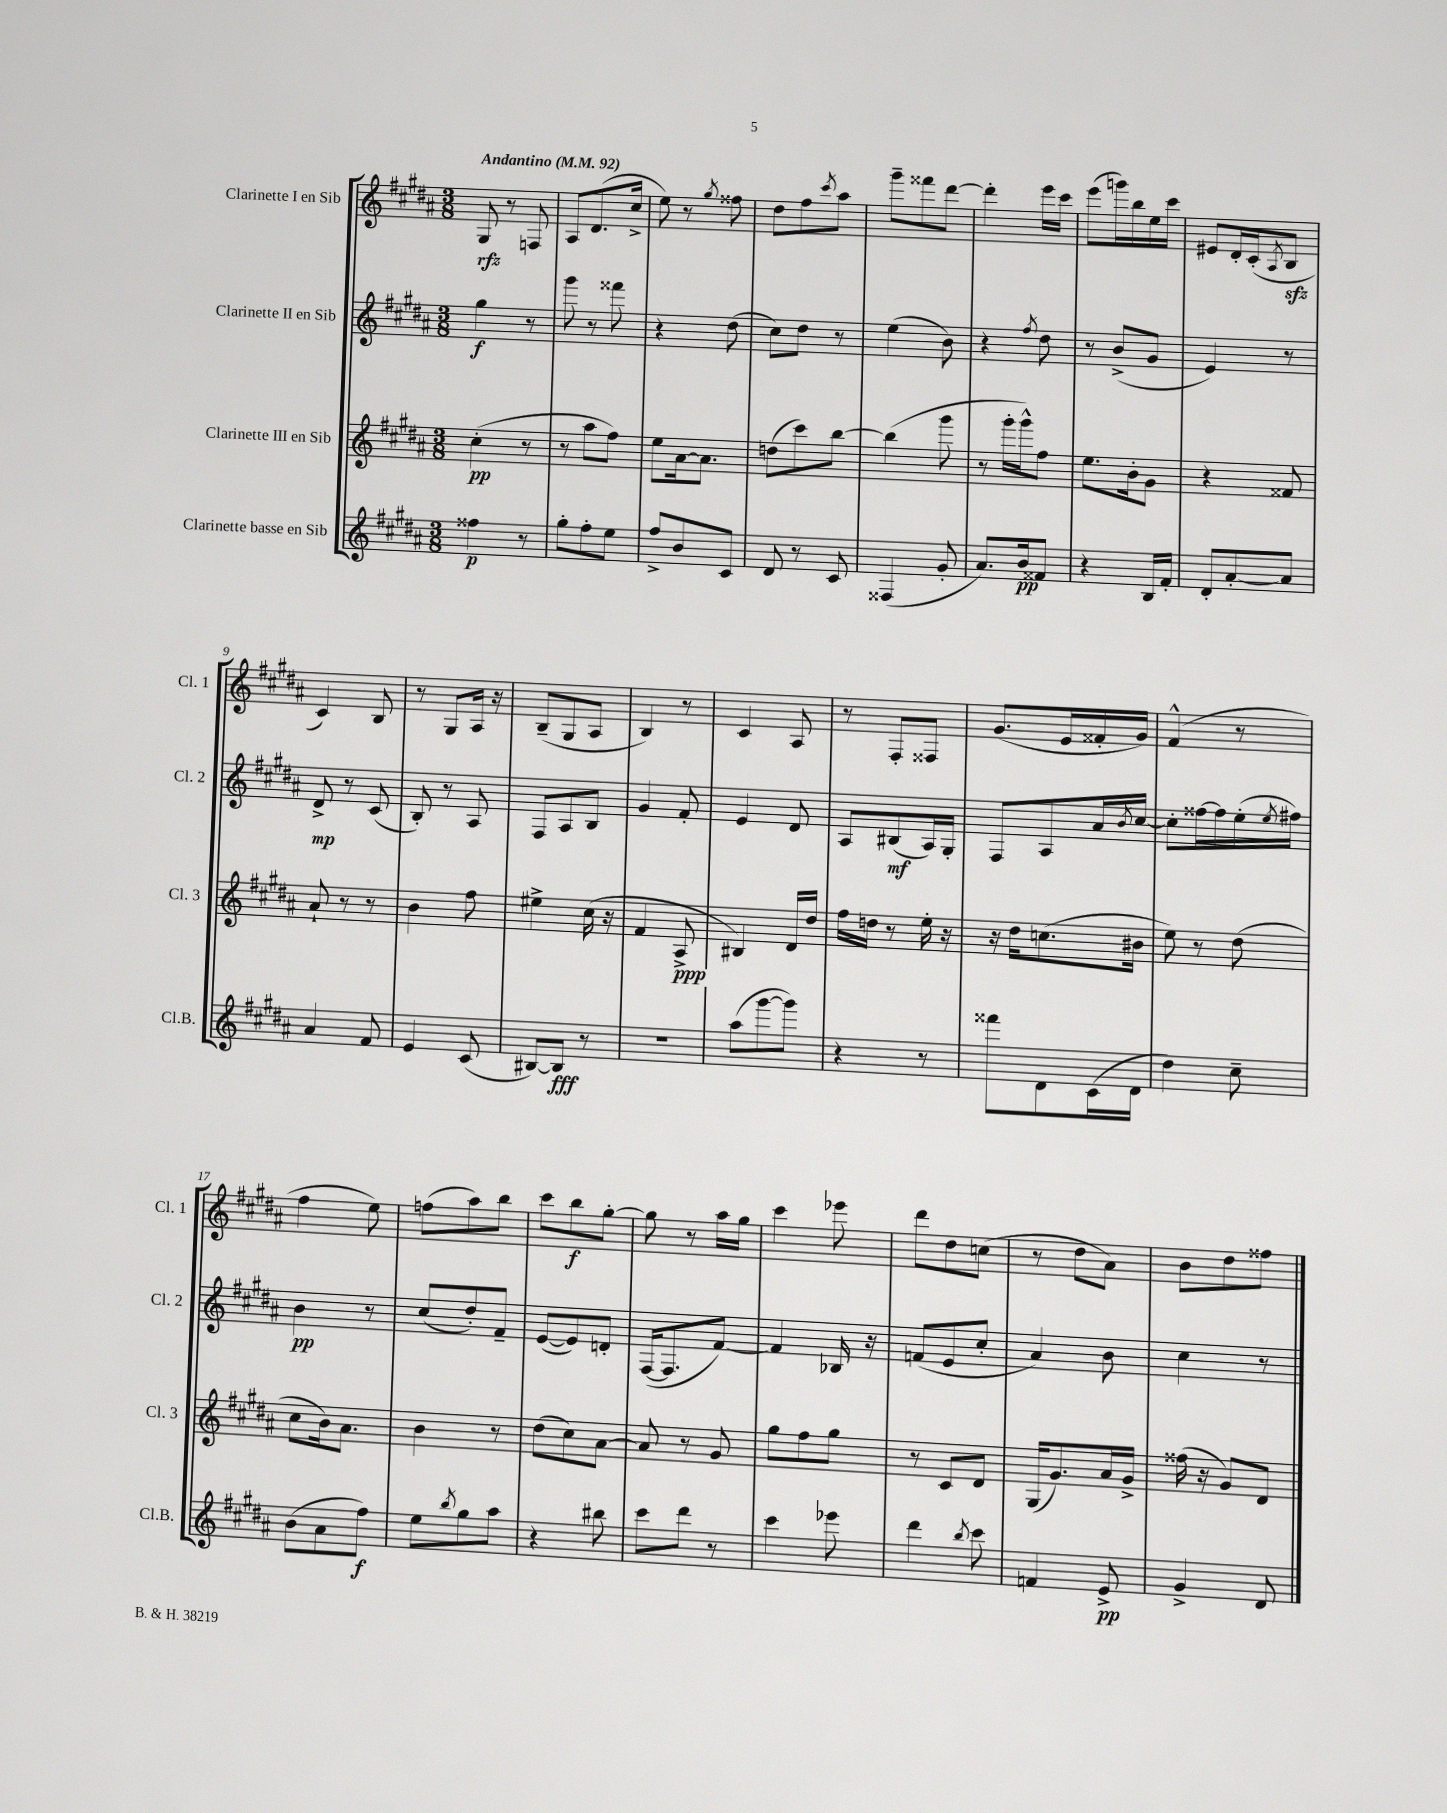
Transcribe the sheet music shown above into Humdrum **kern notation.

**kern	**dynam	**kern	**dynam	**kern	**dynam	**kern	**dynam
*part4	*part4	*part3	*part3	*part2	*part2	*part1	*part1
*staff4	*staff4	*staff3	*staff3	*staff2	*staff2	*staff1	*staff1
*I"Clarinette basse en Sib	*	*I"Clarinette III en Sib	*	*I"Clarinette II en Sib	*	*I"Clarinette I en Sib	*
*I'Cl.B.	*	*I'Cl. 3	*	*I'Cl. 2	*	*I'Cl. 1	*
*clefG2	*	*clefG2	*	*clefG2	*	*clefG2	*
*k[f#c#g#d#a#]	*	*k[f#c#g#d#a#]	*	*k[f#c#g#d#a#]	*	*k[f#c#g#d#a#]	*
*M3/8	*	*M3/8	*	*M3/8	*	*M3/8	*
*MM92	*	*MM92	*	*MM92	*	*MM92	*
=1	=1	=1	=1	=1	=1	=1	=1
!	!	!	!	!	!	!LO:TX:a:B:t=Andantino	!
4ff##X\	p	(4cc#'\	pp	4gg#\	f	8G#/	rfz
.	.	.	.	.	.	8r	.
8r	.	8r	.	8r	.	8Fn/	.
=2	=2	=2	=2	=2	=2	=2	=2
8gg#'\L	.	8r	.	8ggg#\	.	8A#/L	.
8ff#'\	.	8aa#\L	.	8r	.	(8.d#/	.
8ee\J	.	8ff#\J)	.	8fff##X\	.	.	.
.	.	.	.	.	.	16cc#^/Jk	.
=3	=3	=3	=3	=3	=3	=3	=3
8ff#^/L	.	8ee\L	.	4r	.	8ee\)	.
8b/	.	[16a#\k	.	.	.	8r	.
.	.	8.a#\J]	.	.	.	.	.
.	.	.	.	.	.	8qgg#/	.
8c#/J	.	.	.	(8dd#\	.	8ff##X\	.
=4	=4	=4	=4	=4	=4	=4	=4
8d#/	.	(8ddn\L	.	8cc#\L)	.	8dd#\L	.
8r	.	8ccc#\)	.	8dd#\J	.	8ff#\	.
.	.	.	.	.	.	8qccc#/	.
8c#/	.	[8bb\J	.	8r	.	8aa#\J	.
=5	=5	=5	=5	=5	=5	=5	=5
(4F##X/	.	(4bb\]	.	(4ee\	.	8ggg#~\L	.
.	.	.	.	.	.	8fff##X\	.
8g#'/	.	8ggg#\	.	8b\)	.	[8ddd#\J	.
=6	=6	=6	=6	=6	=6	=6	=6
8.a#/L)	.	8r	.	4r	.	4ddd#'\]	.
.	.	16ggg#'\LL	.	.	.	.	.
16b/k	pp	16ggg#^^\J)	.	.	.	.	.
.	.	.	.	8qff#/	.	.	.
8f##X/J	.	8ff#\J	.	8dd#\	.	16eee\LL	.
.	.	.	.	.	.	16ccc#\JJ	.
=7	=7	=7	=7	=7	=7	=7	=7
4r	.	8.ee\L	.	8r	.	(8eee\L	.
.	.	.	.	(8b^/L	.	16gggn\L)	.
.	.	16b'\k	.	.	.	16bb\	.
16B/LL	.	8g#\J	.	8g#/J	.	16ee\	.
16f#'/JJ	.	.	.	.	.	16ccc#\JJ	.
=8	=8	=8	=8	=8	=8	=8	=8
8d#'/L	.	4r	.	4e/)	.	8e#X/L	.
[8a#'/	.	.	.	.	.	16d#'/L	.
.	.	.	.	.	.	(16c#'/J	.
.	.	.	.	.	.	8qA#/	.
8a#/J]	.	8f##X/	.	8r	.	8Bzz/J	.
!!LO:LB:g=z
=9	=9	=9	=9	=9	=9	=9	=9
4a#/	.	8a#`/	.	8d#^/	mp	4c#/)	.
.	.	8r	.	8r	.	.	.
8f#/	.	8r	.	(8c#/	.	8B/	.
=10	=10	=10	=10	=10	=10	=10	=10
4e/	.	4b\	.	8B'/)	.	8r	.
.	.	.	.	8r	.	8G#/L	.
(8c#/	.	8ff#\	.	8A#/	.	16A#/Jk	.
.	.	.	.	.	.	16r	.
=11	=11	=11	=11	=11	=11	=11	=11
[8B#X/L)	.	4ee#X^\	.	8F#/L	.	(8B~/L	.
8B#/J]	fff	.	.	8A#/	.	8G#/	.
8r	.	(16cc#\	.	8B/J	.	8A#/J	.
.	.	16r	.	.	.	.	.
=12	=12	=12	=12	=12	=12	=12	=12
4.r	.	4f#/	.	4g#/	.	4B/)	.
.	.	8A#^/	ppp	8f#'/	.	8r	.
=13	=13	=13	=13	=13	=13	=13	=13
(8aa#\L	.	4B#X/)	.	4e/	.	4c#/	.
[8ggg#\	.	.	.	.	.	.	.
8ggg#\J])	.	16d#/LL	.	8d#/	.	8A#/	.
.	.	16dd#/JJ	.	.	.	.	.
=14	=14	=14	=14	=14	=14	=14	=14
4r	.	16ff#\LL	.	8A#/L	.	8r	.
.	.	16ddn\JJ	.	.	.	.	.
.	.	8r	.	(8B#X/	mf	8F#'/L	.
8r	.	16ee'\	.	16A#/L)	.	8F##X/J	.
.	.	16r	.	16G#'/JJ	.	.	.
=15	=15	=15	=15	=15	=15	=15	=15
8fff##X\L	.	16r	.	8F#/L	.	(8.g#/L	.
.	.	16dd#\KL	.	.	.	.	.
8d#\	.	(8.ccn\	.	8A#/	.	.	.
.	.	.	.	.	.	16e/L	.
(16c#\L	.	.	.	16a#/L	.	16f##X'/	.
.	.	.	.	8qb/	.	.	.
16d#\JJ	.	16b#X\Jk	.	[16cc#/JJ	.	16g#/JJ)	.
=16	=16	=16	=16	=16	=16	=16	=16
4dd#\)	.	8ee\)	.	8cc#'\L]	.	(4f#^^/	.
.	.	8r	.	[16ff##X\L	.	.	.
.	.	.	.	16ff##\]	.	.	.
8cc#~\	.	(8dd#\	.	(16ee'\	.	8r	.
.	.	.	.	8qee/	.	.	.
.	.	.	.	16ff#X\JJ)	.	.	.
!!LO:LB:g=z
=17	=17	=17	=17	=17	=17	=17	=17
(8b\L	.	8cc#\L	.	4b\	pp	4ff#\	.
8a#\	.	16b\k)	.	.	.	.	.
.	.	8.a#\J	.	.	.	.	.
8ff#\J)	f	.	.	8r	.	8ee\)	.
=18	=18	=18	=18	=18	=18	=18	=18
8ee\L	.	4b\	.	(8cc#/L	.	(8ffn\L	.
8qbb/	.	.	.	.	.	.	.
8gg#\	.	.	.	8dd#'/)	.	8aa#\)	.
8aa#\J	.	8r	.	8f#~/J	.	8bb\J	.
=19	=19	=19	=19	=19	=19	=19	=19
4r	.	(8dd#\L	.	([8e/L	.	8ccc#\L	.
.	.	8cc#\)	.	8e/])	.	8bb\	f
8bb#X\	.	[8a#\J	.	8dn'/J	.	[8gg#'\J	.
=20	=20	=20	=20	=20	=20	=20	=20
8ccc#\L	.	8a#/]	.	([16F#/KL	.	8gg#\]	.
.	.	.	.	8.F#/]	.	.	.
8ddd#\J	.	8r	.	.	.	8r	.
8r	.	8g#/	.	[8f#/J)	.	16aa#\LL	.
.	.	.	.	.	.	16gg#\JJ	.
=21	=21	=21	=21	=21	=21	=21	=21
4ccc#\	.	8gg#\L	.	4f#/]	.	4ccc#\	.
.	.	8ff#\	.	.	.	.	.
8eee-X\	.	8gg#\J	.	16B-X/	.	8eee-X\	.
.	.	.	.	16r	.	.	.
=22	=22	=22	=22	=22	=22	=22	=22
4ddd#\	.	8r	.	(8fn/L	.	8ddd#\L	.
.	.	8c#/L	.	8e/	.	8dd#\	.
8qbb/	.	.	.	.	.	.	.
8ccc#\	.	8d#/J	.	8cc#'/J	.	(8ccn\J	.
=23	=23	=23	=23	=23	=23	=23	=23
4fn/	.	(16G#/KL	.	4a#/)	.	8r	.
.	.	8.g#/)	.	.	.	.	.
.	.	.	.	.	.	8dd#\L	.
8e^/	pp	16a#/L	.	8b\	.	8a#\J)	.
.	.	16g#^/JJ	.	.	.	.	.
=24	=24	=24	=24	=24	=24	=24	=24
4g#^/	.	(16ff##X\	.	4cc#\	.	8b\L	.
.	.	16r	.	.	.	.	.
.	.	8g#/L)	.	.	.	8dd#\	.
8d#/	.	8d#/J	.	8r	.	8ff##X\J	.
==	==	==	==	==	==	==	==
*-	*-	*-	*-	*-	*-	*-	*-
